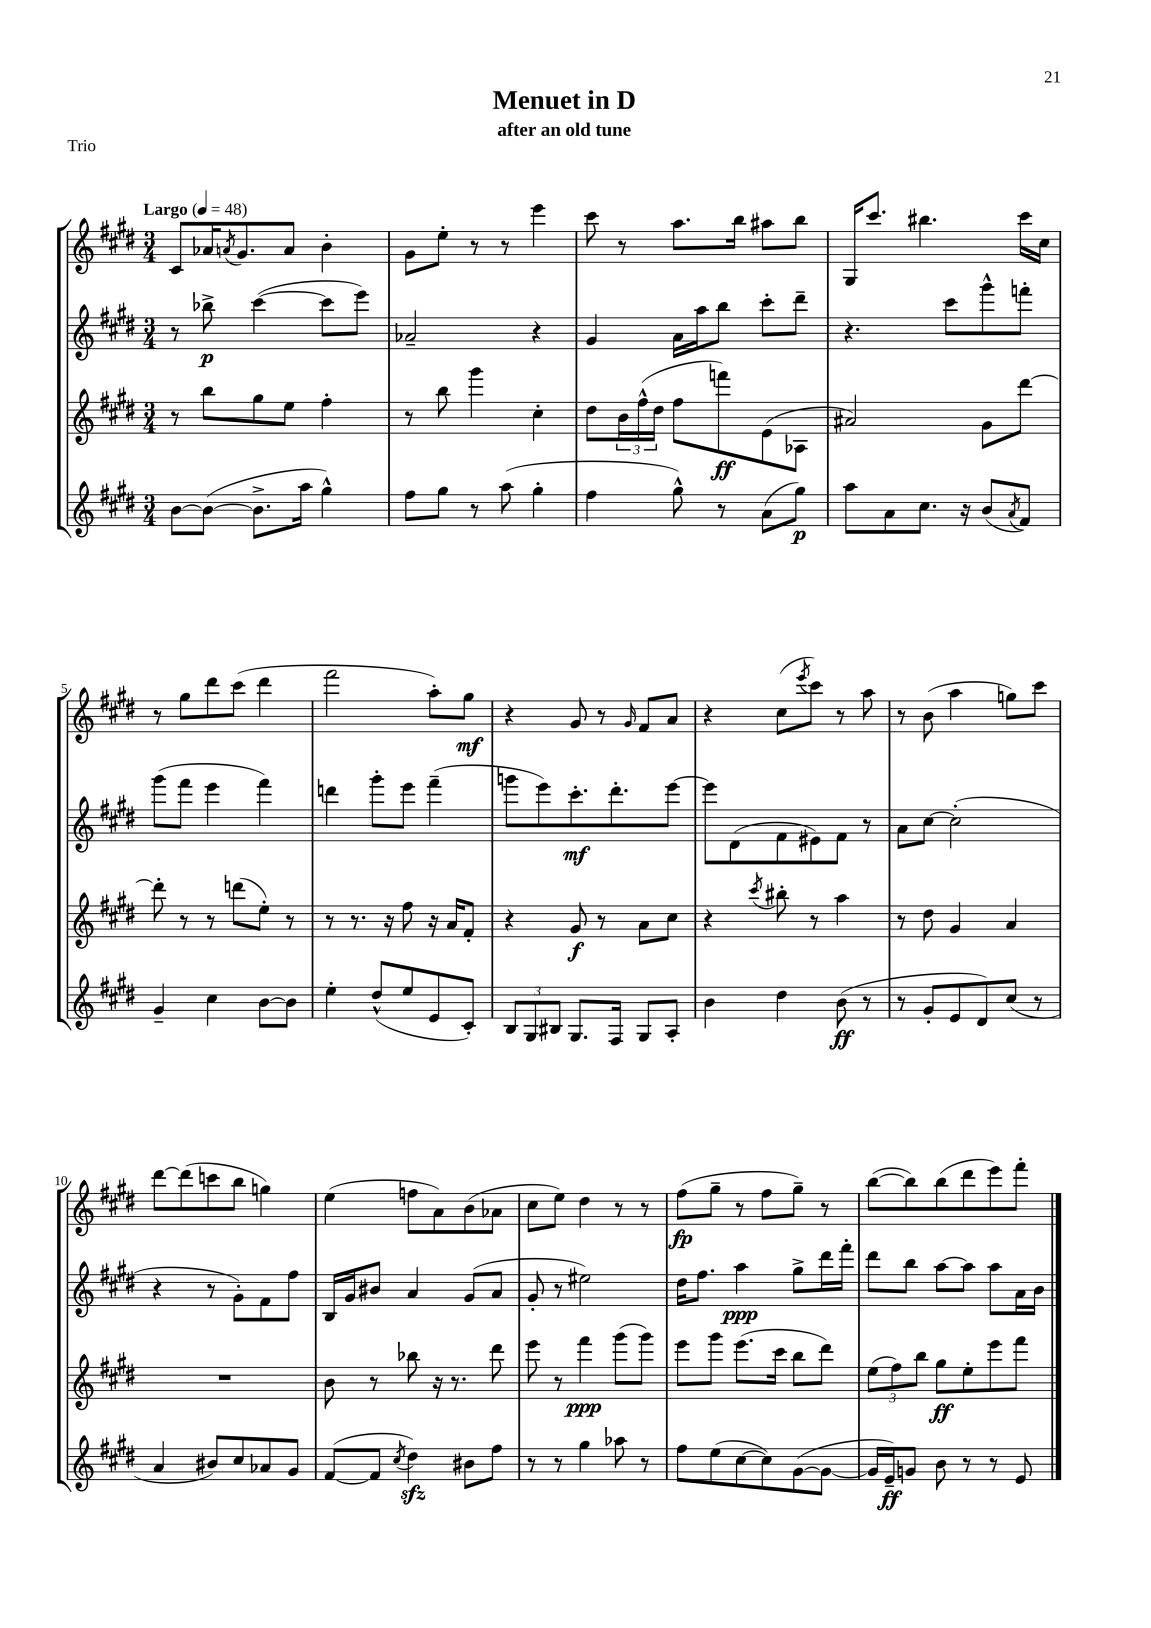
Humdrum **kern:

**kern	**kern	**kern	**kern
*staff4	*staff3	*staff2	*staff1
*clefG2	*clefG2	*clefG2	*clefG2
*k[f#c#g#d#]	*k[f#c#g#d#]	*k[f#c#g#d#]	*k[f#c#g#d#]
*M3/4	*M3/4	*M3/4	*M3/4
*MM48	*MM48	*MM48	*MM48
[8b	8r	8r	8c#
(8b_	8bb	8bb-^	16a-
.	.	.	8qa
.	.	.	8.g#
8.b^]	8gg#	([4ccc#	.
.	8ee	.	8a
16aa	.	.	.
4gg#^^)	4ff#'	8ccc#]	4b'
.	.	8eee)	.
=	=	=	=
8ff#	8r	2a-~	8g#
8gg#	8bb	.	8ee'
8r	4ggg#	.	8r
(8aa	.	.	8r
4gg#'	4cc#'	4r	4eee
=	=	=	=
4ff#	8dd#	4g#	8ccc#
.	24b	.	8r
.	(24ff#^^	.	.
.	24dd#	.	.
8gg#^^)	8ff#	16a	8.aa
.	.	16aa	.
8r	8fff)	8bb	.
.	.	.	16bb
(8a	(8e	8ccc#'	8aa#
8gg#)	8A-	8ddd#~	8bb
=	=	=	=
8aa	2a#)	4.r	16G#
.	.	.	8.ccc#
8a	.	.	.
8.cc#	.	.	4.bb#
.	.	8ccc#	.
16r	.	.	.
(8b	8g#	8ggg#^^	.
8qa	.	.	.
8f#)	[8ddd#	8fff'	16ccc#
.	.	.	16cc#
=	=	=	=
4g#~	8ddd#']	(8ggg#	8r
.	8r	8fff#	8gg#
4cc#	8r	4eee	8ddd#
.	(8ddd	.	(8ccc#
[8b	8ee')	4fff#)	4ddd#
8b]	8r	.	.
=	=	=	=
4ee'	8r	4ddd	2fff#
.	8.r	.	.
(8dd#^^	.	8ggg#'	.
.	16r	.	.
8ee	8ff#	8eee	.
8e	16r	(4fff#~	8aa')
.	16a	.	.
8c#')	8f#'	.	8gg#
=	=	=	=
12B	4r	8ggg	4r
12G#	.	.	.
.	.	8eee)	.
12B#	.	.	.
8.G#	8g#	8.ccc#'	8g#
.	8r	.	8r
16F#	.	8.ddd#'	.
.	.	.	16qqg#
8G#	8a	.	8f#
8A'	8cc#	[8eee	8a
=	=	=	=
4b	4r	8eee]	4r
.	.	(8d#	.
.	8qccc#	.	.
4dd#	8bb#'	8f#	(8cc#
.	.	.	8qeee
.	8r	8e#)	8ccc#)
(8b	4aa	8f#	8r
8r	.	8r	8aa
=	=	=	=
8r	8r	8a	8r
8g#'	8dd#	[8cc#	(8b
8e	4g#	(2cc#']	4aa
8d#)	.	.	.
(8cc#	4a	.	8gg)
8r	.	.	8ccc#
=	=	=	=
4a	2.r	4r	[8ddd#
.	.	.	(8ddd#]
8b#)	.	8r	8ccc
8cc#	.	8g#')	8bb
8a-	.	8f#	4gg)
8g#	.	8ff#	.
=	=	=	=
([8f#	8b	16B	(4ee
.	.	16g#	.
8f#]	8r	8b#	.
8qcc#	.	.	.
4dd#)	8bb-	4a	8ff
.	16r	.	8a)
.	8.r	.	.
8b#	.	(8g#	(8b
8ff#	8ddd#	8a	8a-
=	=	=	=
8r	8eee	8g#'	8cc#
8r	8r	8r	8ee)
4gg#	4fff#	2ee#)	4dd#
8aa-	(8ggg#	.	8r
8r	8ggg#)	.	8r
=	=	=	=
8ff#	8eee	16dd#	(8ff#
.	.	8.ff#	.
(8ee	8ggg#	.	8gg#~
[8cc#	(8.eee	4aa	8r
8cc#])	.	.	8ff#
.	16ccc#	.	.
([8g#	8bb	8gg#^	8gg#~)
8g#_	8ddd#)	16ddd#	8r
.	.	16fff#'	.
=	=	=	=
16g#]	(12ee	8ddd#	([8bb
16e~)	.	.	.
.	12ff#)	.	.
8g	.	8bb	8bb])
.	12bb	.	.
8b	8gg#	[8aa	(8bb
8r	8ee'	8aa]	8ddd#
8r	8eee	8aa	8eee)
8e	8fff#	16a	8fff#'
.	.	16b	.
==	==	==	==
*-	*-	*-	*-
